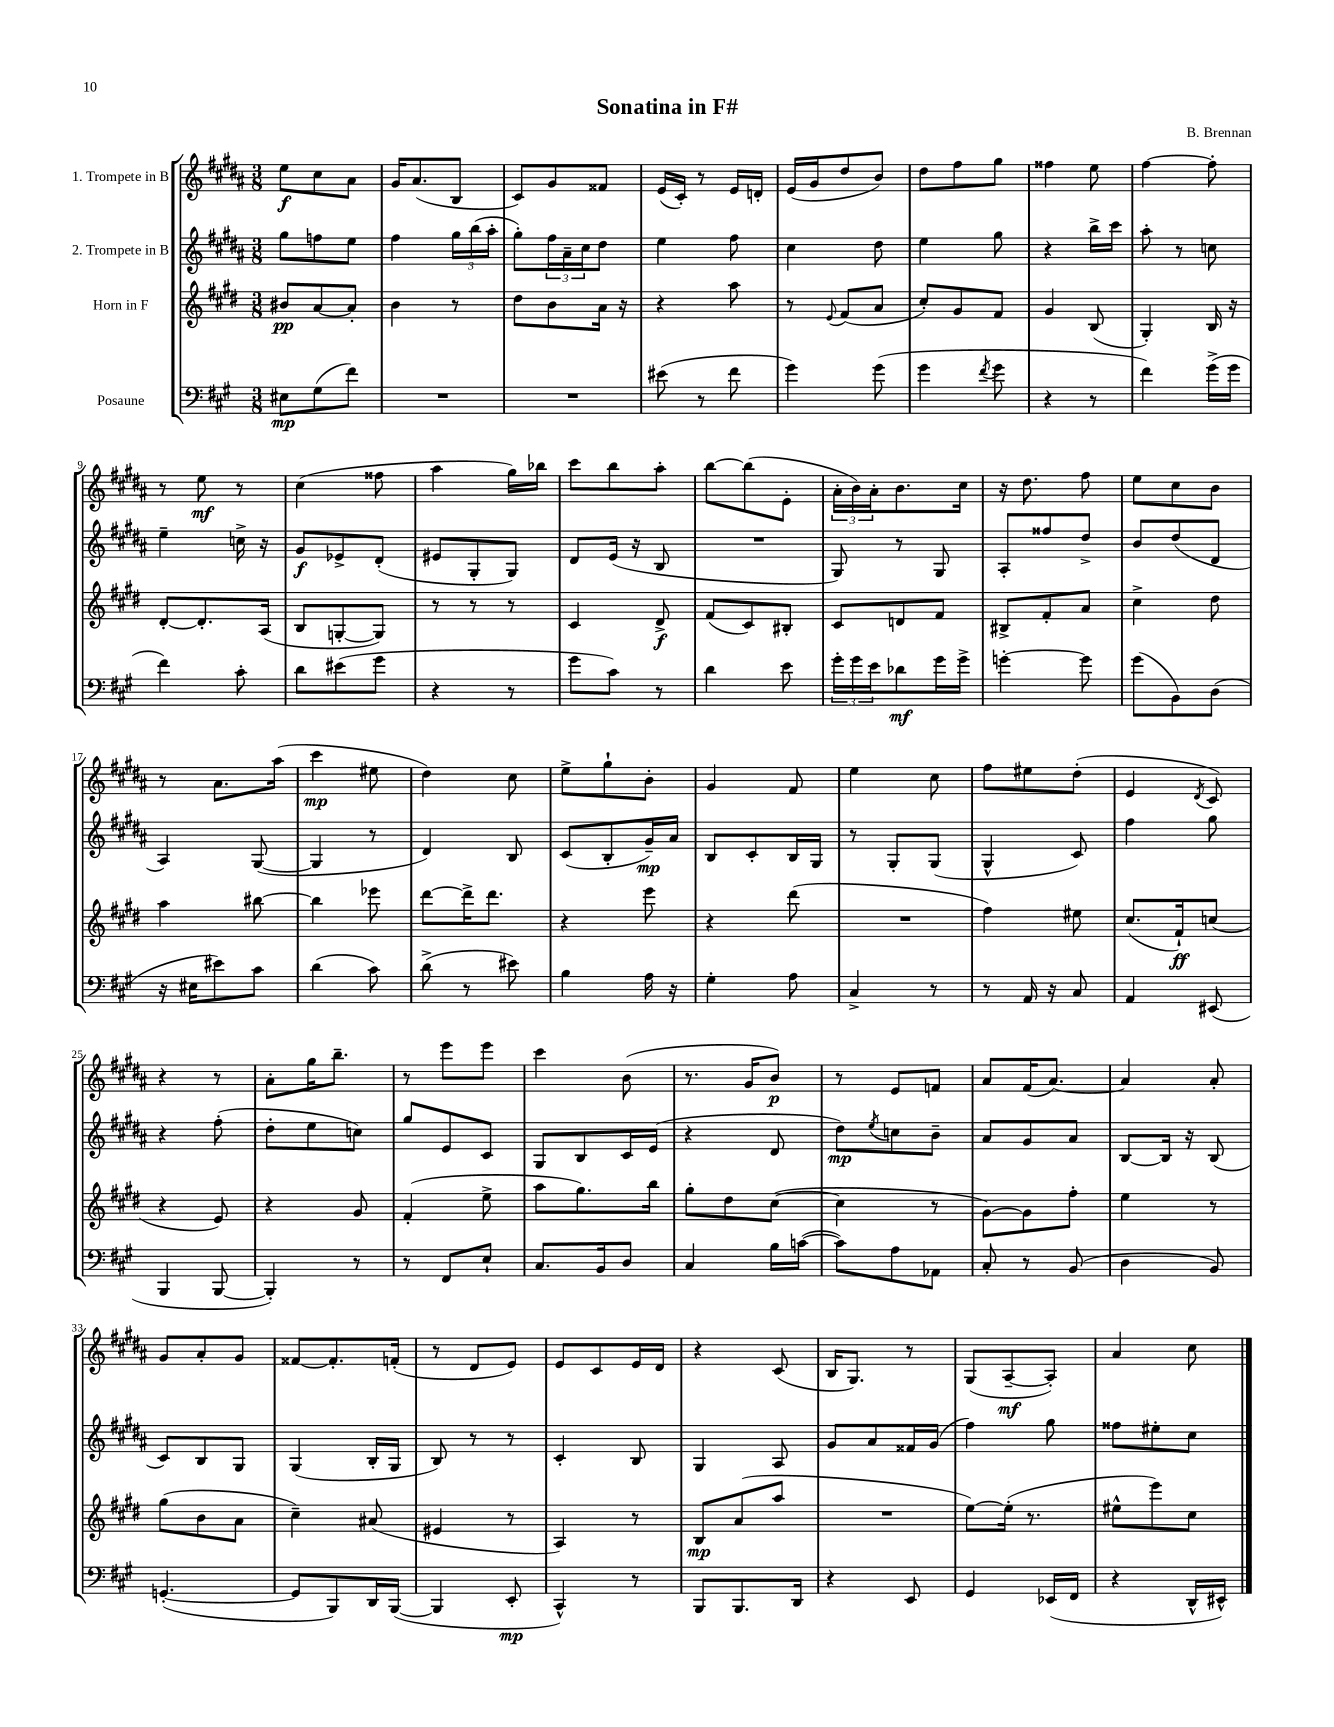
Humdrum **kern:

**kern	**kern	**kern	**kern
*staff4	*staff3	*staff2	*staff1
*clefF4	*clefG2	*clefG2	*clefG2
*k[f#c#g#]	*k[f#c#g#d#]	*k[f#c#g#d#a#]	*k[f#c#g#d#a#]
*M3/8	*M3/8	*M3/8	*M3/8
8E#\L	8b#/L	8gg#\L	8ee\L
(8G#\	[8a/	8ff\	8cc#\
8f#\J)	8a'/]J	8ee\J	8a#\J
=	=	=	=
4.r	4b\	4ff#\	16g#/LK
.	.	.	(8.a#/
.	8r	24gg#\LL	8B/J
.	.	(24bb\	.
.	.	24aa#'\JJ	.
=	=	=	=
4.r	8dd#\L	8gg#'\L)	8c#/L)
.	8b\	24ff#\L	8g#/
.	.	24a#~\	.
.	.	24cc#\J	.
.	16a\Jk	8dd#\J	8f##/J
.	16r	.	.
=	=	=	=
(8e#\	4r	4ee\	(16e/LL
.	.	.	16c#'/JJ)
8r	.	.	8r
8f#\	8aa\	8ff#\	16e/LL
.	.	.	16d'/JJ
=	=	=	=
4g#\)	8r	4cc#\	(16e/LL
.	.	.	16g#/J
.	8qqe/	.	.
.	(8f#/L	.	8dd#/
(8g#\	8a/J	8dd#\	8b/J)
=	=	=	=
4g#\	8cc#'/L)	4ee\	8dd#\L
.	8g#/	.	8ff#\
8qf#/	.	.	.
8g#\	8f#/J	8gg#\	8gg#\J
=	=	=	=
4r	4g#/	4r	4ff##\
8r	(8B/	16bb^\LL	8ee\
.	.	16ccc#\JJ	.
=	=	=	=
4f#\)	4G#'/)	8aa#'\	[4ff#\
.	.	8r	.
(16g#^\LL	16B/	8cc\	8ff#'\]
16g#\JJ	16r	.	.
=	=	=	=
4f#\)	[8d#'/L	4ee~\	8r
.	8.d#'/]	.	8ee\
8c#'\	.	16cc^\	8r
.	(16A/Jk	16r	.
=	=	=	=
8d\L	8B/L	8g#/L	(4cc#\
(8e#\	[8G'/	8e-^/	.
8g#\J	8G/]J)	(8d#'/J	8ff##\
=	=	=	=
4r	8r	8e#/L	4aa#\
.	8r	8G#'/	.
8r	8r	8G#/J)	16gg#\LL)
.	.	.	16bb-\JJ
=	=	=	=
8g#\L	4c#/	8d#/L	8ccc#\L
8c#\J)	.	(16e/Jk	8bb\
.	.	16r	.
8r	8d#^/	8B/	8aa#'\J
=	=	=	=
4d\	(8f#/L	4.r	[8bb\L
.	8c#/)	.	(8bb\]
8e\	8B#'/J	.	8e'\J
=	=	=	=
24g#'\LL	8c#/L	8G#/)	24a#'\LL
24g#\	.	.	24b\)
24e\J	.	.	24a#'\J
8d-\	8d/	8r	8.b\
16g#\L	8f#/J	8G#/	.
16g#^\JJ	.	.	16cc#\Jk
=	=	=	=
[4g'\	8B#^/L	8A#'/L	16r
.	.	.	8.dd#\
.	8f#'/	8ff##/	.
8g\]	8a/J	8dd#^/J	8ff#\
=	=	=	=
(8g#\L	4cc#^\	8b/L	8ee\L
8BB\)	.	(8dd#/	8cc#\
(8D\J	8dd#\	8d#/J	8b\J
=	=	=	=
16r	4aa\	4A#/)	8r
16E#\LK	.	.	.
8e#\)	.	.	8.a#\L
8c#\J	[8bb#\	([8G#/	.
.	.	.	(16aa#\Jk
=	=	=	=
(4d\	4bb#\]	4G#/]	4ccc#\
8c#\)	8eee-\	8r	8ee#\
=	=	=	=
(8d^\	[8ddd#\L	4d#/)	4dd#\)
8r	16ddd#^\]K	.	.
.	8.ddd#\J	.	.
8e#\)	.	8B/	8cc#\
=	=	=	=
4B\	4r	(8c#/L	8ee^\L
.	.	8B'/	8gg#`\
16A\	8eee\	16g#~/L)	8b'\J
16r	.	16a#/JJ	.
=	=	=	=
4G#'\	4r	8B/L	4g#/
.	.	8c#'/	.
8A\	(8ddd#\	16B/L	8f#/
.	.	16G#/JJ	.
=	=	=	=
4C#^/	4.r	8r	4ee\
.	.	8G#'/L	.
8r	.	(8G#/J	8cc#\
=	=	=	=
8r	4ff#\)	4G#^^/	8ff#\L
16AA/	.	.	8ee#\
16r	.	.	.
8C#/	8ee#\	8c#/)	(8dd#'\J
=	=	=	=
4AA/	(8.cc#/L	4ff#\	4e/
.	16f#`/k)	.	.
.	.	.	8qd#/
(8EE#/	(8cc/J	8gg#\	8c#/)
=	=	=	=
4BBB/	4r	4r	4r
[8BBB/	8e/)	(8ff#'\	8r
=	=	=	=
4BBB'/])	4r	8dd#'\L	8a#'\L
.	.	8ee\	16gg#\K
.	.	.	8.bb~\J
8r	8g#/	8cc\J)	.
=	=	=	=
8r	(4f#'/	8gg#/L	8r
8FF#/L	.	8e/	8eee\L
8E`/J	8ee^\	8c#/J	8eee\J
=	=	=	=
8.C#/L	8aa\L	8G#/L	4ccc#\
.	8.gg#\)	8B/	.
16BB/k	.	.	.
8D/J	.	16c#/L	(8b\
.	16bb\Jk	(16e/JJ	.
=	=	=	=
4C#/	8gg#'\L	4r	8.r
.	8dd#\	.	.
.	.	.	16g#/LK
16B\LL	([8cc#\J	8d#/	8b/J)
([16c\JJ	.	.	.
=	=	=	=
8c\]L)	4cc#\]	8dd#\L)	8r
.	.	8qee/	.
8A\	.	8cc\	8e/L
8AA-\J	8r	8b~\J	8f/J
=	=	=	=
8C#'/	[8g#\L)	8a#/L	8a#/L
8r	8g#\]	8g#/	(16f#/K
.	.	.	[8.a#/J)
(8BB/	8ff#'\J	8a#/J	.
=	=	=	=
4D\	4ee\	[8B/L	4a#/]
.	.	16B/]Jk	.
.	.	16r	.
8BB/)	8r	(8B/	8a#'/
=	=	=	=
([4.GG'/	(8gg#\L	8c#/L)	8g#/L
.	8b\	8B/	8a#'/
.	8a\J	8G#/J	8g#/J
=	=	=	=
8GG/]L	4cc#~\)	(4G#/	[8f##/L
8BBB/)	.	.	8.f##'/]
16DD/L	(8a#/	16B'/LL	.
([16BBB/JJ	.	16G#/JJ	(16f'/Jk
=	=	=	=
4BBB/]	4e#/	8B/)	8r
.	.	8r	8d#/L
8EE'/	8r	8r	8e/J)
=	=	=	=
4CC#^^/)	4A/)	4c#'/	8e/L
.	.	.	8c#/
8r	8r	8B/	16e/L
.	.	.	16d#/JJ
=	=	=	=
8BBB/L	8B/L	4G#/	4r
8.BBB/	(8a/	.	.
.	8aa/J	8A#/	(8c#/
16DD/Jk	.	.	.
=	=	=	=
4r	4.r	8g#/L	16B/LK
.	.	.	8.G#/J)
.	.	8a#/	.
8EE/	.	16f##/L	8r
.	.	(16g#/JJ	.
=	=	=	=
4GG#/	[8ee\L)	4ff#\)	(8G#/L
.	(16ee'\]Jk	.	[8A#~/
.	8.r	.	.
(16EE-/LL	.	8gg#\	8A#'/]J)
16FF#/JJ	.	.	.
=	=	=	=
4r	8ee#^^\L	8ff##\L	4a#/
.	8eee\)	8ee#'\	.
16DD^^/LL	8cc#\J	8cc#\J	8cc#\
16EE#^^/JJ)	.	.	.
==	==	==	==
*-	*-	*-	*-
